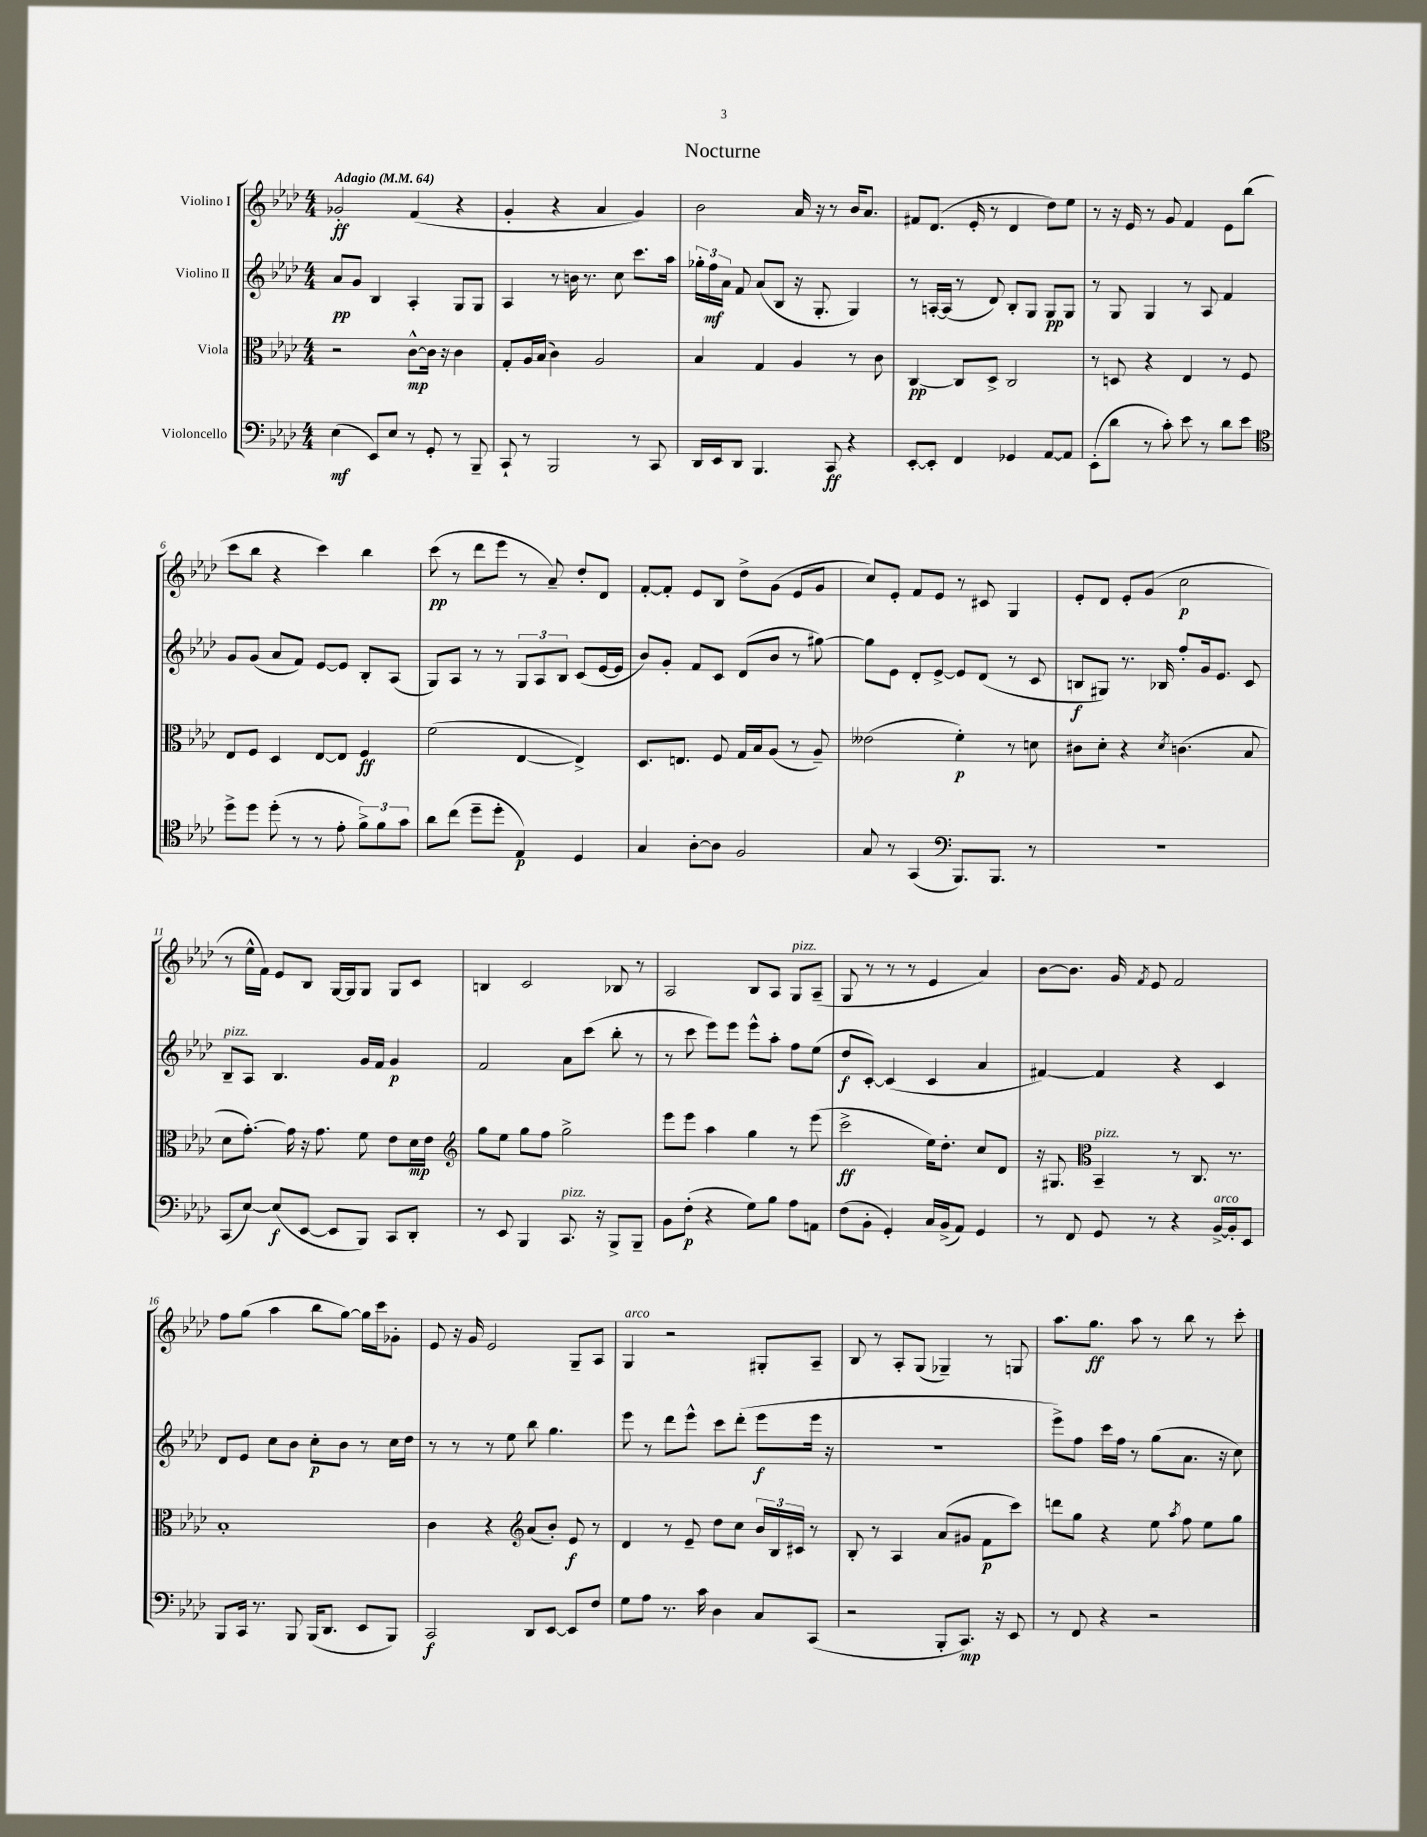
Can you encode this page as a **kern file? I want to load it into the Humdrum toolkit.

**kern	**kern	**kern	**kern
*staff4	*staff3	*staff2	*staff1
*clefF4	*clefC3	*clefG2	*clefG2
*k[b-e-a-d-]	*k[b-e-a-d-]	*k[b-e-a-d-]	*k[b-e-a-d-]
*M4/4	*M4/4	*M4/4	*M4/4
*MM64	*MM64	*MM64	*MM64
(4E-	2r	8a-	2g-'
.	.	8g	.
8EE-)	.	4B-	.
8E-	.	.	.
8r	[8c^^	4A-'	(4f
8GG'	16c]	.	.
.	16r	.	.
8r	4c	8G	4r
8BBB-~	.	8G	.
=	=	=	=
8CC`	8G'	4A-	4g'
8r	16A-	.	.
.	(16B-	.	.
2BBB-	4c)	8r	4r
.	.	16b	.
.	.	8.r	.
.	2A-	.	4a-
.	.	8cc	.
8r	.	8.ccc	4g)
8CC	.	.	.
.	.	16aa-	.
=	=	=	=
16DD-	4B-	24gg-'	2b-
.	.	24ff	.
16EE-	.	.	.
.	.	24a-	.
8DD-	.	8f	.
4.BBB-	4G	(8a-	.
.	.	8B-	.
.	4A-	16r	16a-
.	.	8.G'	16r
8CC	.	.	8r
4r	8r	4G)	16b-
.	.	.	8.a-
.	8c	.	.
=	=	=	=
[8EE-'	[4C	8r	8f#
8EE-']	.	[16A'	(8.d-
.	.	(16A]	.
4FF	8C]	8r	.
.	.	.	16e-'
.	8D-^	8d-)	8r
4GG-	2C	8B-'	4d-
.	.	8G	.
[8AA-	.	8G	8dd-)
8AA-]	.	8G	8ee-
=	=	=	=
(8EE-'	8r	8r	8r
8d-	8D	8G	16r
.	.	.	16e-
8r	4r	4G	8r
8c')	.	.	8g
8e-	4E-	8r	4f
8r	.	8A-	.
8d-	8r	4f	8e-
8e-	8F	.	(8bb-
=	=	=	=
*clefC4	*	*	*
8dd-^	8E-	8g	8ccc
8dd-	8F	(8g	8bb-
(8dd-'	4D-	8a-	4r
8r	.	8f)	.
8r	[8E-	[8e-	4ccc)
8e-'	8E-]	8e-]	.
12f^)	4F	8B-'	4bb-
12f	.	.	.
.	.	(8A-	.
12g	.	.	.
=	=	=	=
8a-	(2f	8G)	(8ccc
(8cc	.	8A-	8r
8dd-~	.	8r	8ddd-
8dd-'	.	8r	8eee-
4E-)	[4E-	12G	8r
.	.	12A-	.
.	.	.	8a-~)
.	.	12B-	.
4D-	4E-^])	(8c	8dd-'
.	.	[16e-	8d-
.	.	16e-]	.
=	=	=	=
4G	8.D-	8b-)	[8f'
.	.	8g'	8f']
.	8.E	.	.
[8A-'	.	8f	8e-
8A-]	8F	8c	8B-
2F	16G	(8d-	8dd-^
.	16B-	.	.
.	(8A-	8b-	(8g
.	8r	8r	8e-
.	8A-~)	[8gg#)	8g
=	=	=	=
8G	(2e--	8gg#]	8cc)
8r	.	8e-	8e-'
(4GG	.	8d-'	8f
.	.	[8e-^	8e-
*clefF4	*	*	*
8.BBB-)	4f')	8e-]	8r
.	.	(8d-	8c#
8.BBB-	.	.	.
.	8r	8r	4G
8r	8d	8c	.
=	=	=	=
1r	8c#	8B	8e-'
.	8d-'	8G#)	8d-
.	4r	8.r	8e-'
.	.	.	(8g
.	.	16B-	.
.	8qd-	.	.
.	(4.c	8ff'	2cc
.	.	16g	.
.	.	8.e-	.
.	8B-	8c	.
=	=	=	=
(8CC	8d-	8B-~	8r
[8E-)	[8.g')	8A-	16ee-^^
.	.	.	16f)
(8E-]	.	4.B-	8e-
.	16g]	.	.
[8EE-	16r	.	8B-
.	8.g	.	.
8EE-]	.	.	[16G
.	.	.	16G]
8BBB-)	8f	16g	8G
.	.	16f	.
8CC	8e-	4g	8G
8DD-'	16d-	.	8c
.	16e-	.	.
=	=	=	=
*	*clefG2	*	*
8r	8gg	2f	4B
8EE-	8ee-	.	.
4BBB-	8gg	.	2c
.	8ff	.	.
8.CC	2gg^	8a-	.
.	.	(8ccc	.
16r	.	.	.
8BBB-^	.	8bb-'	8B-
8BBB-~	.	8r	8r
=	=	=	=
8BB-	8eee-	8r	2A-
(8F'	8eee-	8ccc	.
4r	4aa-	8eee-)	.
.	.	8eee-	.
8G)	4gg	8eee-^^	8B-
8B-	.	8aa-'	8A-
8A-	8r	8ff	8G
8AA	(8eee-	(8ee-	(8A-~
=	=	=	=
(8F	2ccc^	8dd-	8G
8BB-'	.	[8c')	8r
4GG')	.	(4c]	8r
.	.	.	8r
16C	16ee-)	4c	4e-
(16BB-^	8.dd-'	.	.
8AA-)	.	.	.
4GG	8cc	4a-	4a-)
.	8d-	.	.
=	=	=	=
8r	16r	[4f#)	[8b-
.	8.G#	.	.
8FF	.	.	8.b-]
*	*clefC3	*	*
8GG	4BB-~	4f#]	.
.	.	.	16g
.	.	.	8qf
8r	.	.	8e-
4r	8r	4r	2f
.	8.C	.	.
[16BB-^	.	4c	.
16BB-']	8.r	.	.
8EE-	.	.	.
=	=	=	=
8BBB-	1B-'	8d-	8ff
16CC	.	8e-	(8gg
8.r	.	.	.
.	.	8cc	4aa-
8BBB-	.	8b-	.
(16BBB-	.	8cc'	8bb-
8.DD-	.	.	.
.	.	8b-	[8gg)
8EE-	.	8r	16gg]
.	.	.	16ccc
8BBB-)	.	16cc	8g-'
.	.	16dd-	.
=	=	=	=
2CC	4c	8r	8e-
.	.	8r	16r
.	.	.	16g
.	4r	8r	2e-
.	.	8ee-	.
*	*clefG2	*	*
8DD-	(8a-	8bb-	.
[8EE-	8b-')	4.gg	.
8EE-]	8e-	.	8G~
8F	8r	.	8A-
=	=	=	=
8G	4d-	8eee-	4G
8A-	.	8r	.
8.r	8r	8ddd-	2r
.	8e-~	8eee-^^	.
16c	.	.	.
4D-	8dd-	8ccc	.
.	8cc	(8ddd-'	.
8C	24b-	8eee-	8G#'
.	24B-	.	.
.	24c#	.	.
(8CC	8r	16eee-	8A-~
.	.	16r	.
=	=	=	=
2r	8B-'	1r	8B-
.	8r	.	8r
.	4A-	.	8A-'
.	.	.	(8G
8BBB-'	(8a-	.	4G-~)
8.CC)	8g#	.	.
.	8f	.	8r
16r	.	.	.
8EE-	8ccc)	.	8G
=	=	=	=
8r	8ddd	8eee-^)	8.aa-
8FF	8gg	8ff	.
.	.	.	8.gg
4r	4r	16ccc	.
.	.	16ff	.
.	.	8r	8aa-
2r	8ee-	(8gg	8r
.	8qaa-	.	.
.	8ff	8.a-	8bb-
.	8ee-	.	8r
.	.	16r	.
.	8gg	8cc)	8ccc'
==	==	==	==
*-	*-	*-	*-
